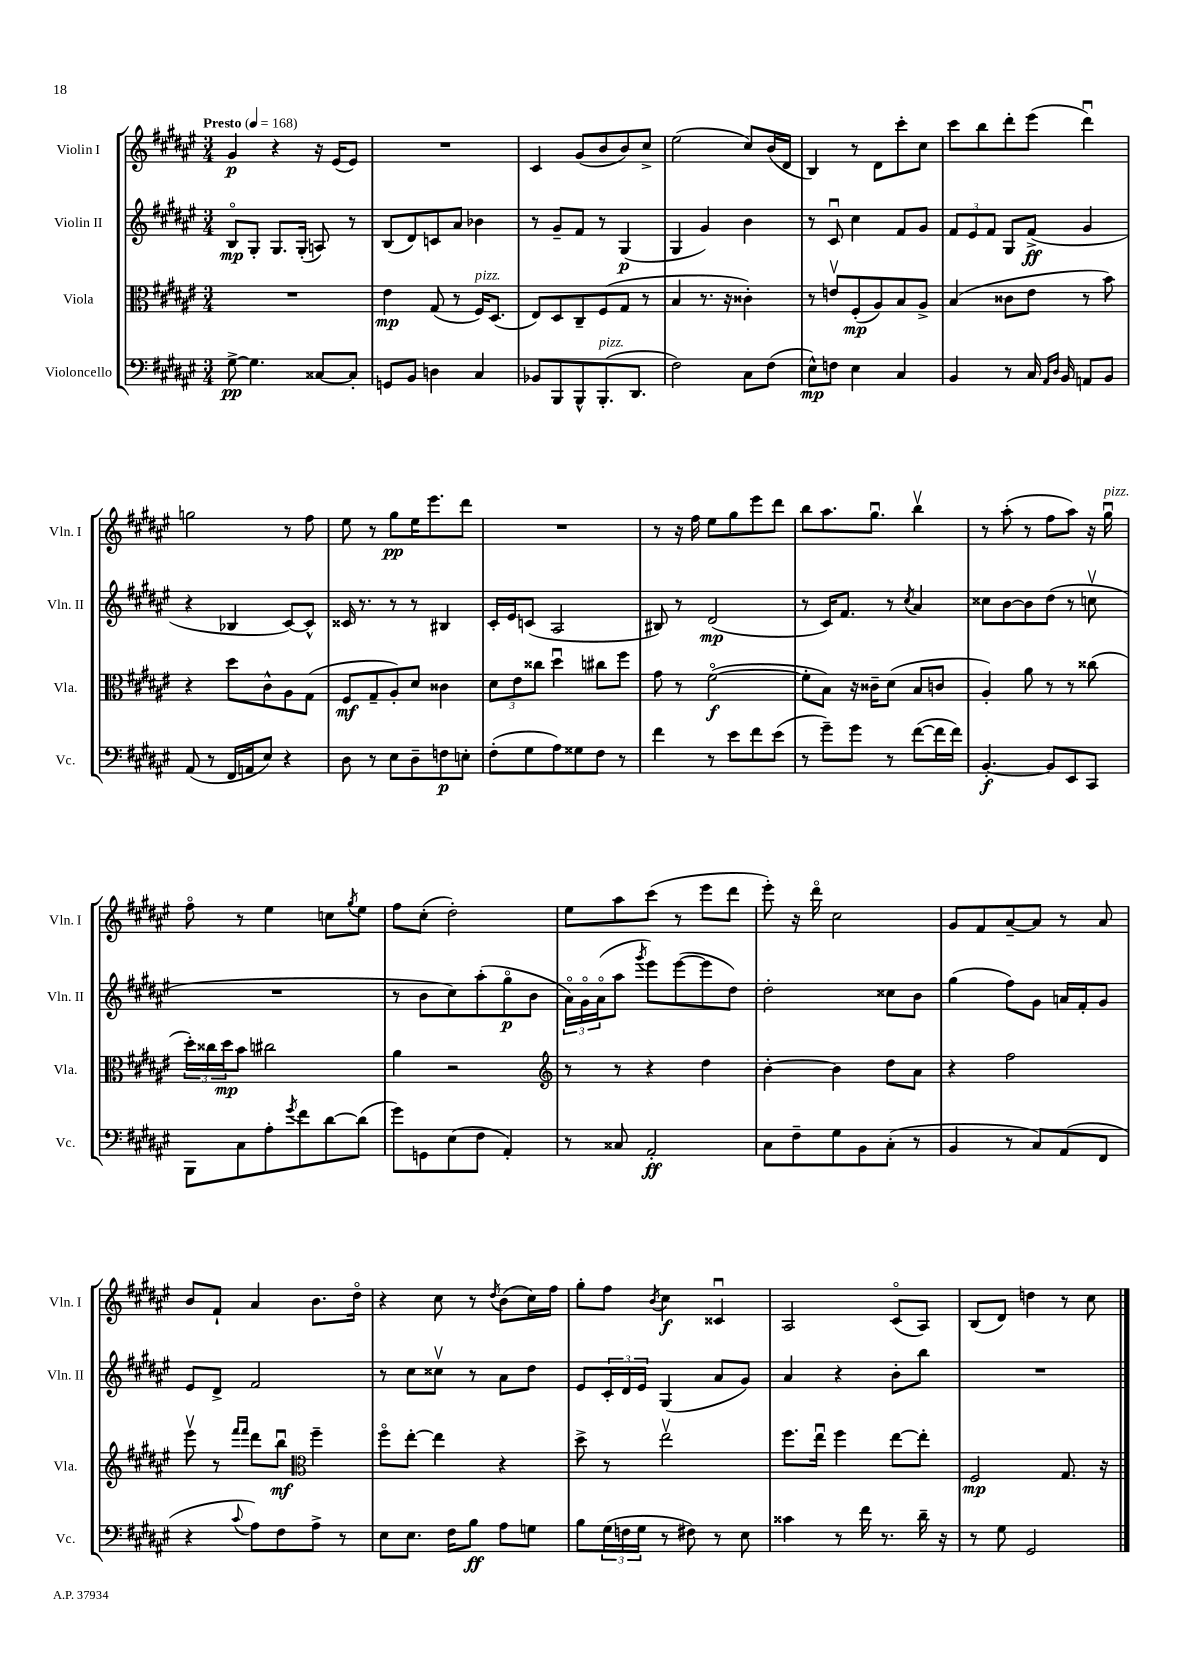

**kern	**kern	**kern	**kern
*staff4	*staff3	*staff2	*staff1
*clefF4	*clefC3	*clefG2	*clefG2
*k[f#c#g#d#a#e#]	*k[f#c#g#d#a#e#]	*k[f#c#g#d#a#e#]	*k[f#c#g#d#a#e#]
*M3/4	*M3/4	*M3/4	*M3/4
*MM168	*MM168	*MM168	*MM168
[8G#^\	2.r	8Bo/L	4g#/
4.G#\]	.	8G#'/J	.
.	.	8.G#/L	4r
.	.	(16G#'/Jk	.
[8C##/L	.	8A/)	16r
.	.	.	(16e#/LK
8C##'/]J	.	8r	8e#/J)
=	=	=	=
8GG/L	4e#\	(8B/L	2.r
8BB/J	.	8d#/)	.
4D\	(8G#/	8c/	.
.	8r	8a#/J	.
4C#/	16F#/LK)	4b-\	.
.	(8.D#/J	.	.
=	=	=	=
8BB-/L	8E#/L)	8r	4c#/
8BBB/	8D#/	8g#~/L	.
8BBB^^/	8C#~/	8f#/J	(8g#/L
(8.BBB'/	(8F#/	8r	8b/
.	8G#/J	(4G#/	8b/)
8.DD#/J	.	.	.
.	8r	.	8cc#^/J
=	=	=	=
2F#\)	4B/	4G#/	(2ee#\
.	8.r	4g#/)	.
.	16r	.	.
8C#\L	4c##'\)	4b\	8cc#/L)
(8F#\J	.	.	(16b/L
.	.	.	16d#/JJ
=	=	=	=
8E#^^\L)	8r	8r	4B/)
8F\J	8ev/L	8c#u/	.
4E#\	(8F#'/	4cc#\	8r
.	8A#/)	.	8d#\L
4C#/	8B/	8f#/L	8ccc#'\
.	8A#^/J	8g#/J	8cc#\J
=	=	=	=
4BB/	(4B/	12f#/L	8ccc#\L
.	.	12e#/	.
.	.	.	8bb\
.	.	12f#/J	.
8r	8c##\L	8G#/L	8ddd#'\
16C#/	8e#\J	(8f#^/J	(8eee#\J
16qqAA#/LL	.	.	.
16qqD#/JJ	.	.	.
16BB/	.	.	.
8AA/L	8r	4g#/	4ddd#u\)
8BB/J	8b\)	.	.
=	=	=	=
(8AA#/	4r	4r	2gg\
8r	.	.	.
16FF#/LL	8dd#\L	4B-/	.
16AA/J	.	.	.
8E#/J)	8c#^^\	.	.
4r	8A#\	[8c#/L)	8r
.	(8G#\J	8c#^^/]J	8ff#\
=	=	=	=
8D#\	8F#/L	16c##/	8ee#\
.	.	8.r	.
8r	8G#~/	.	8r
8E#\L	8A#'/)	8r	8gg#\L
8D#~\	8d#/J	8r	16ee#\K
.	.	.	8.eee#\
8F\	4c##\	4B#/	.
8E'\J	.	.	8ddd#\J
=	=	=	=
(8F#'\L	12d#\L	16c#'/LL	2.r
.	.	16e#/J	.
.	12e#\	.	.
8G#\	.	(8c/J	.
.	12cc##\J	.	.
8A#\)	4dd#u\	2A#/	.
8G##\	.	.	.
8F#\J	8cc#\L	.	.
8r	8ff#\J	.	.
=	=	=	=
4f#\	8g#\	8B#/)	8r
.	8r	8r	16r
.	.	.	16ff#\
8r	([2f#o\	(2d#/	8ee#\L
8e#\L	.	.	8gg#\
8f#\	.	.	8eee#\
(8e#\J	.	.	8ddd#\J
=	=	=	=
8r	8f#'\]L	8r	8bb\L
8g#~\L)	8B\J)	16c#/LK)	8.aa#\
.	.	8.f#/J	.
8g#\J	16r	.	.
.	16c##~\LK	.	8.gg#u\J
8r	(8d#\J	8r	.
.	.	8qcc#/	.
([8f#\L	8B/L	4a#/	4bbv\
16f#\]L	8c/J	.	.
16f#\JJ)	.	.	.
=	=	=	=
[4.BB'/	4A#'/)	8cc##\L	8r
.	.	[8b\	(8aa#'\
.	8a#\	8b\]	8r
8BB/]L	8r	(8dd#\J	8ff#\L
8EE#/	8r	8r	8aa#\J)
8CC#/J	(8cc##\	8ccv\	16r
.	.	.	16gg#u\
=	=	=	=
8BBB\L	24dd#'\LL)	2.r	8ff#o\
.	24cc##\	.	.
.	24dd#\J	.	.
8C#\	8b\J	.	8r
8A#'\	2cc#\	.	4ee#\
8qg#/	.	.	.
8f#\	.	.	.
[8d#\	.	.	8cc\L
.	.	.	8qgg#/
(8d#\]J	.	.	8ee#\J
=	=	=	=
8g#\L)	4a#\	8r	8ff#\L
8GG\	.	8b\L	(8cc#'\J
(8E#\	2r	8cc#\)	2dd#'\)
8F#\J	.	(8aa#'\	.
4AA#'/)	.	8gg#o\	.
.	.	8b\J	.
=	=	=	=
*	*clefG2	*	*
8r	8r	24a#o\LL)	8ee#\L
.	.	24g#o\	.
.	.	(24a#o\J	.
8C##/	8r	8aa#\J	8aa#\
.	.	8qggg#/	.
2AA#'/	4r	8eee#\L)	(8ccc#\J
.	.	([8eee#\	8r
.	4dd#\	8eee#\]	8eee#\L
.	.	8dd#\J)	8ddd#\J
=	=	=	=
8C#\L	[4b'\	2dd#'\	8eee#'\)
8F#~\	.	.	16r
.	.	.	16ddd#o\
8G#\	4b\]	.	2cc#\
8BB\	.	.	.
(8C#'\J	8dd#\L	8cc##\L	.
8r	8a#\J	8b\J	.
=	=	=	=
4BB/	4r	(4gg#\	8g#/L
.	.	.	8f#/
8r	2ff#\	8ff#\L)	[8a#~/
8C#/L)	.	8g#\J	8a#/]J
(8AA#/	.	16a/LL	8r
.	.	16f#'/J	.
8FF#/J	.	8g#/J	8a#/
=	=	=	=
4r	8eee#v\	8e#/L	8b/L
.	8r	8d#^/J	8f#`/J
.	16qqfff#/LL	.	.
8qqc#/	16qqfff#/JJ	.	.
8A#\L)	8ddd#\L	2f#/	4a#/
8F#\	8bbu\J	.	.
*	*clefC3	*	*
8A#^\J	4ff#~\	.	8.b\L
8r	.	.	.
.	.	.	16dd#o\Jk
=	=	=	=
8E#\L	8ff#o\L	8r	4r
8.E#\J	[8ee#'\J	8cc#\L	.
.	4ee#\]	8cc##v\J	8cc#\
16F#\LK	.	.	.
8B\J	.	8r	8r
.	.	.	8qdd#/
8A#\L	4r	8a#\L	(8b\L
8G\J	.	8dd#\J	16cc#\L)
.	.	.	16ff#\JJ
=	=	=	=
8B\L	8dd#^\	8e#/L	8gg#'\L
(24G#\L	8r	24c#'/L	8ff#\J
24F\	.	24d#/	.
24G#\JJ	.	24e#/JJ	.
.	.	.	8qb/
8r	2ee#v\	(4G#/	4cc#\
8F#\)	.	.	.
8r	.	8a#/L	4c##u/
8E#\	.	8g#/J)	.
=	=	=	=
4c##\	8.ff#\L	4a#/	2A#/
.	16ee#u\Jk	.	.
8r	4ff#\	4r	.
16f#\	.	.	.
8.r	.	.	.
.	[8ee#\L	8b'\L	(8c#o/L
16d#~\	8ee#'\]J	8bb\J	8A#/J)
16r	.	.	.
=	=	=	=
8r	2F#/	2.r	(8B/L
8G#\	.	.	8d#/J)
2GG#/	.	.	4dd\
.	8.G#/	.	8r
.	.	.	8cc#\
.	16r	.	.
==	==	==	==
*-	*-	*-	*-
